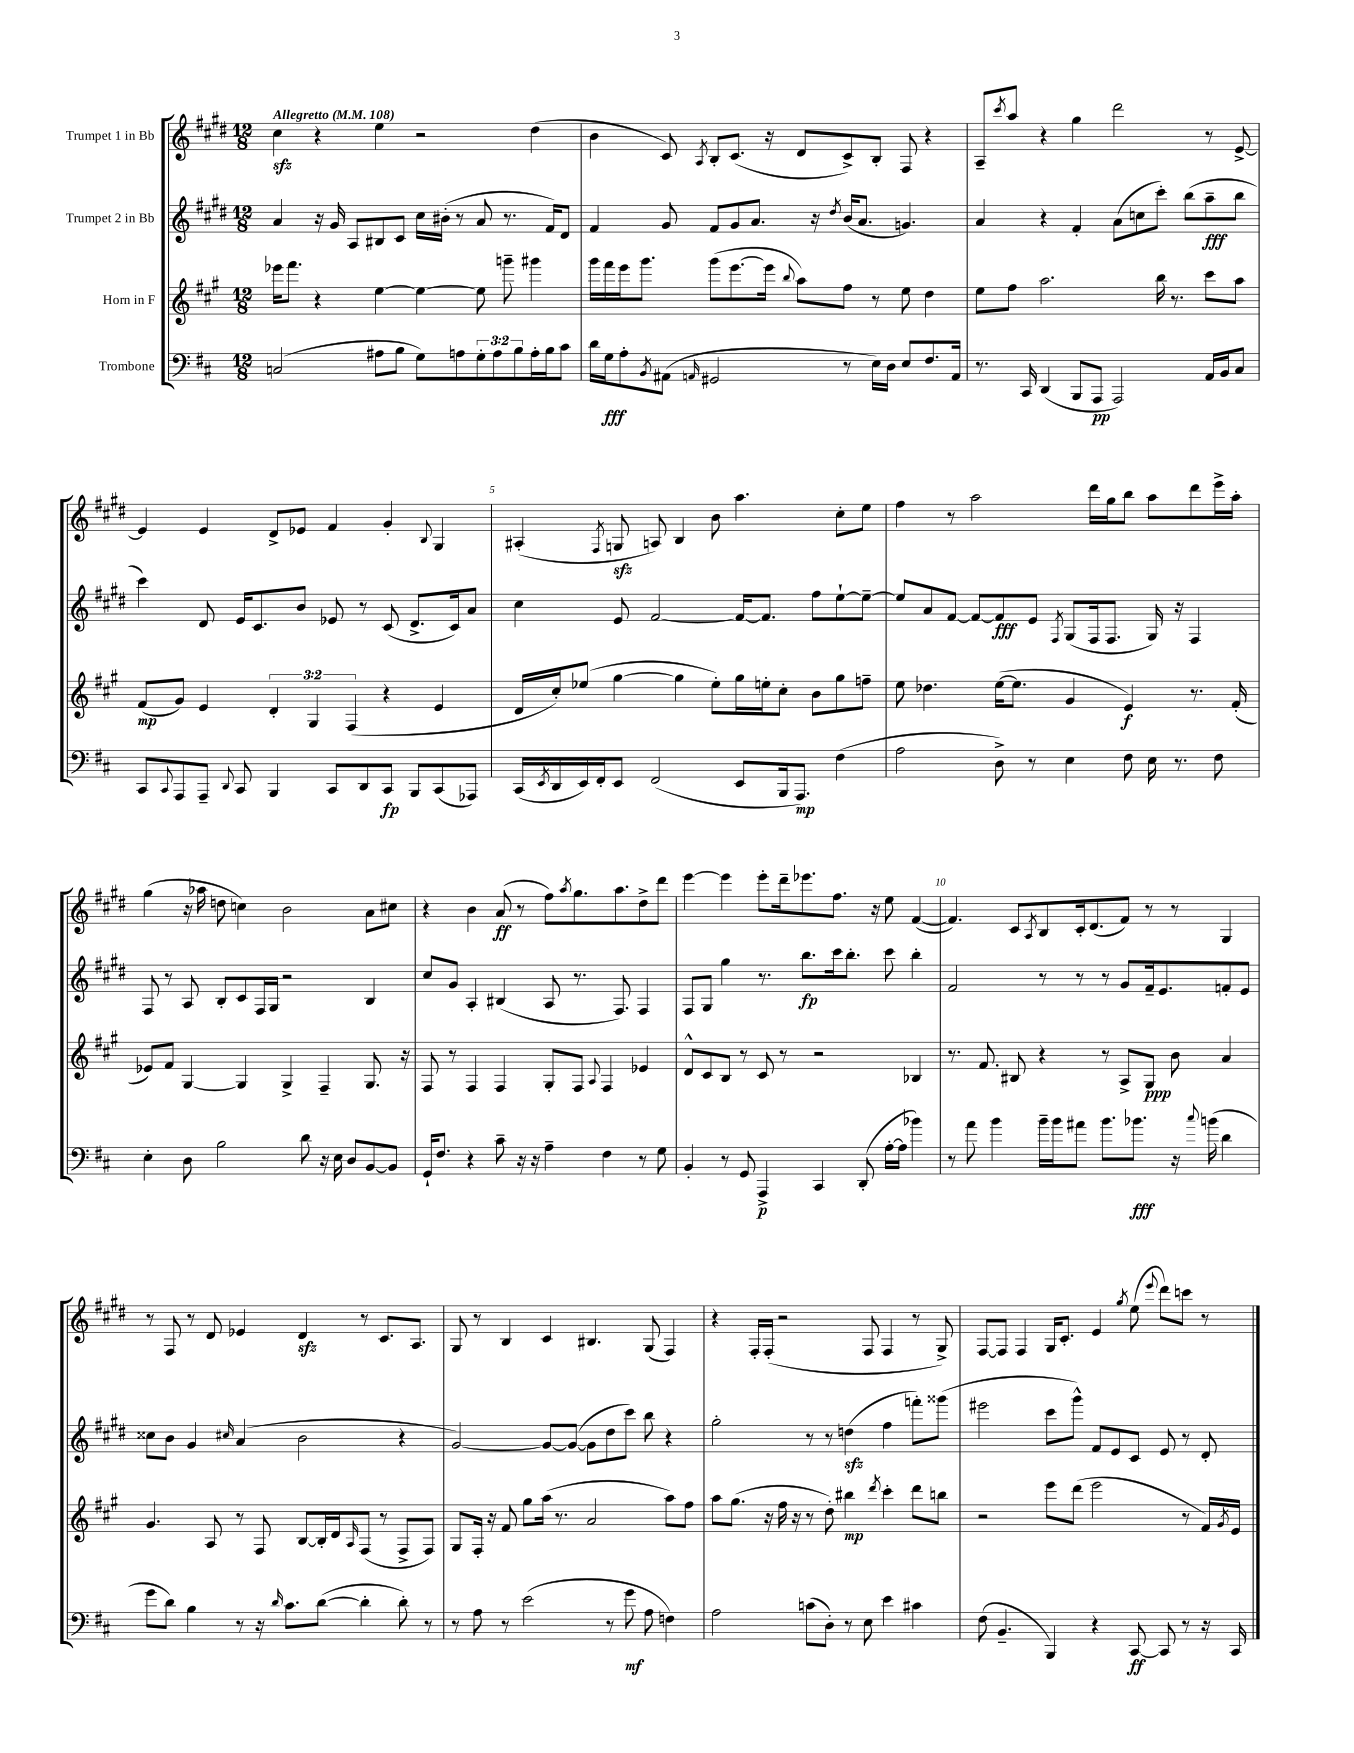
<<
\new StaffGroup <<
\new Staff = "s0" \with { instrumentName = "Trumpet 1 in Bb" } {
    \clef treble \key e \major \numericTimeSignature \time 12/8 \tempo "Allegretto" 4 = 108
    cis''4\sfz r4 e''4 r2 dis''4( |
    b'4 cis'8) \acciaccatura { a8 } b8-. cis'8.( r16 dis'8 cis'8->) b8-. fis8 r4 |
    a8-- \acciaccatura { cis'''8 } a''8 r4 gis''4 dis'''2 r8 e'8~-> |
    e'4 e'4 dis'8-> ees'8 fis'4 gis'4-. \appoggiatura { b8 } gis4 |
    ais4-.( \acciaccatura { fis8 } g8\sfz a8) b4 b'8 a''4. cis''8-. e''8 |
    fis''4 r8 a''2 dis'''16 gis''16 b''8 a''8 dis'''8 e'''16-> a''16-. |
    gis''4( r16 aes''16 d''8 c''4) b'2 a'8 cis''8 |
    r4 b'4 a'8\ff( r8 fis''8) \acciaccatura { a''8 } gis''8. a''8. dis''8-> dis'''8 |
    e'''4~ e'''4 e'''8-. dis'''16-- ees'''8. fis''8. r16 e''8 fis'4~( |
    fis'4.) cis'8 \acciaccatura { a8 } b8 cis'16-. dis'8.( fis'8) r8 r8 gis4 |
    r8 fis8 r8 dis'8 ees'4 dis'4\sfz r8 cis'8. a8. |
    gis8 r8 b4 cis'4 bis4. gis8( fis4) |
    r4 fis16-. fis16-.( r2 fis8 fis4 r8 gis8->) |
    fis8~ fis8 fis4 gis16 cis'8.-. e'4 \acciaccatura { gis''8 } e''8( \appoggiatura { e'''8 } dis'''8) c'''8 r8 \bar "|." |
}
\new Staff = "s1" \with { instrumentName = "Trumpet 2 in Bb" } {
    \clef treble \key e \major \numericTimeSignature \time 12/8
    a'4 r16 gis'16 a8 bis8 cis'8 cis''16 bis'16-.( r8 a'8 r8. fis'16) dis'8 |
    fis'4 gis'8 fis'8 gis'8 a'8. r16 \acciaccatura { dis''8 } b'16( a'8. g'4.) |
    a'4 r4 fis'4-. a'8( c''8 cis'''8-.) b''8( a''8--\fff b''8 |
    cis'''4) dis'8 e'16 cis'8. b'8 ees'8 r8 cis'8( dis'8.-> cis'16) a'8 |
    cis''4 e'8 fis'2~ fis'16~ fis'8. fis''8 e''8~-! e''8~-- |
    e''8 a'8 fis'8~ fis'8~ fis'8\fff e'8 \acciaccatura { fis8 } gis8( fis16 fis8. gis16) r16 fis4 |
    fis8 r8 a8 b8-. cis'8 fis16 gis16 r2 b4 |
    cis''8 gis'8 a4-. bis4( a8 r8. fis8.) fis4 |
    fis8 gis8 gis''4 r8. b''8.\fp cis'''16 b''8.-. cis'''8 b''4-. |
    fis'2 r8 r8 r8 gis'8 fis'16-- e'8. f'8-. e'8 |
    cisis''8 b'8 gis'4 \grace { cis''16 } a'4( b'2 r4 |
    gis'2~) gis'8~ gis'8~( gis'8 dis''8 cis'''8) b''8 r4 |
    gis''2-. r8 r8 d''4\sfz( fis''4 f'''8-.) gisis'''8( |
    eis'''2 cis'''8 gis'''8-^) fis'8 e'8 cis'8 e'8 r8 dis'8-. \bar "|." |
}
\new Staff = "s2" \with { instrumentName = "Horn in F" } {
    \clef treble \key a \major \numericTimeSignature \time 12/8 \override Staff.TupletNumber.text = #tuplet-number::calc-fraction-text
    ees'''16 fis'''8. r4 e''4~ e''4~ e''8 g'''8-- gis'''4 |
    gis'''16 fis'''16 e'''16 gis'''8. gis'''8( e'''8.~ e'''16 \appoggiatura { b''8 } a''8) fis''8 r8 e''8 d''4 |
    e''8 fis''8 a''2. b''16 r8. cis'''8 a''8 |
    fis'8\mp( gis'8) e'4 \tuplet 3/2 { d'4-. gis4 fis4( } r4 e'4 |
    d'16 cis''16-.) ees''8( gis''4~ gis''4 ees''8-.) gis''16 e''16-. cis''8-. b'8 gis''8 f''8-- |
    e''8 des''4. e''16~( e''8. gis'4 e'4\f) r8. fis'16-.( |
    ees'8) fis'8 gis4~ gis4 gis4-> fis4-- gis8. r16 |
    fis8 r8 fis4 fis4 gis8-. fis8 \appoggiatura { a8 } fis4 ees'4 |
    d'8-^ cis'8 b8 r8 cis'8 r8 r2 bes4 |
    r8. fis'8. bis8 r4 r8 a8-> gis8\ppp b'8 a'4 |
    gis'4. a8 r8 fis8 b8~ b16-. d'16 \grace { a16 } fis8( r8 fis8-> fis8) |
    gis8 fis16-. r16 fis'8 gis''8 a''16( r8. a'2 a''8) fis''8 |
    a''8 gis''8.( r16 fis''16 r16 r8 d''8-.) bis''4\mp \acciaccatura { d'''8 } cis'''4-. d'''8 b''8 |
    r2 e'''8 d'''8( e'''2 r8 fis'16) \acciaccatura { gis'8 } e'16 \bar "|." |
}
\new Staff = "s3" \with { instrumentName = "Trombone" } {
    \clef bass \key d \major \numericTimeSignature \time 12/8 \override Staff.TupletNumber.text = #tuplet-number::calc-fraction-text
    c2( ais8 b8 g8) a8 \tuplet 3/2 { g8-. a8 b8 } a16-. b16 cis'8 |
    d'16 g16\fff a8-. \acciaccatura { b,8 } ais,8( \grace { a,16 } gis,2 r8 e16) d16 e8 fis8. a,16 |
    r8. cis,16 d,4( b,,8 a,,8\pp a,,2) a,16 b,16 cis8 |
    cis,8 \appoggiatura { cis,8 } a,,8 a,,8-- \appoggiatura { d,8 } cis,8 b,,4 cis,8 d,8 cis,8\fp b,,8 cis,8( aes,,8) |
    cis,16( \acciaccatura { e,8 } d,16 e,16) fis,16-. e,8 fis,2( e,8 b,,16 a,,8.\mp) fis4( |
    a2 d8->) r8 e4 fis8 e16 r8. fis8 |
    e4-. d8 b2 d'8 r16 e16 d8 b,8~ b,8 |
    g,16-! fis8. r4 cis'8-- r16 r16 a4-- fis4 r8 g8 |
    b,4-. r8 g,8 a,,4->\p cis,4 d,8-.( a16~-. a16 bes'4) |
    r8 a'8 b'4 b'16-- b'16 ais'8 b'8. bes'8.\fff r16 \appoggiatura { cis''8 } b'16( d'4 |
    g'8 d'8) b4 r8 r16 \grace { d'16 } cis'8. d'8~( d'4-. d'8-.) r8 |
    r8 a8 r8 e'2( r8 g'8\mf a8 f4) |
    a2 c'8( d8-.) r8 e8 e'4 cis'4 |
    fis8( b,4.-- b,,4) r4 cis,8~\ff cis,8 r8 r16 cis,16 \bar "|." |
}
>>
>>
\layout { \context { \Score \override BarNumber.break-visibility = ##(#f #t #t) barNumberVisibility = #(every-nth-bar-number-visible 5) } }
